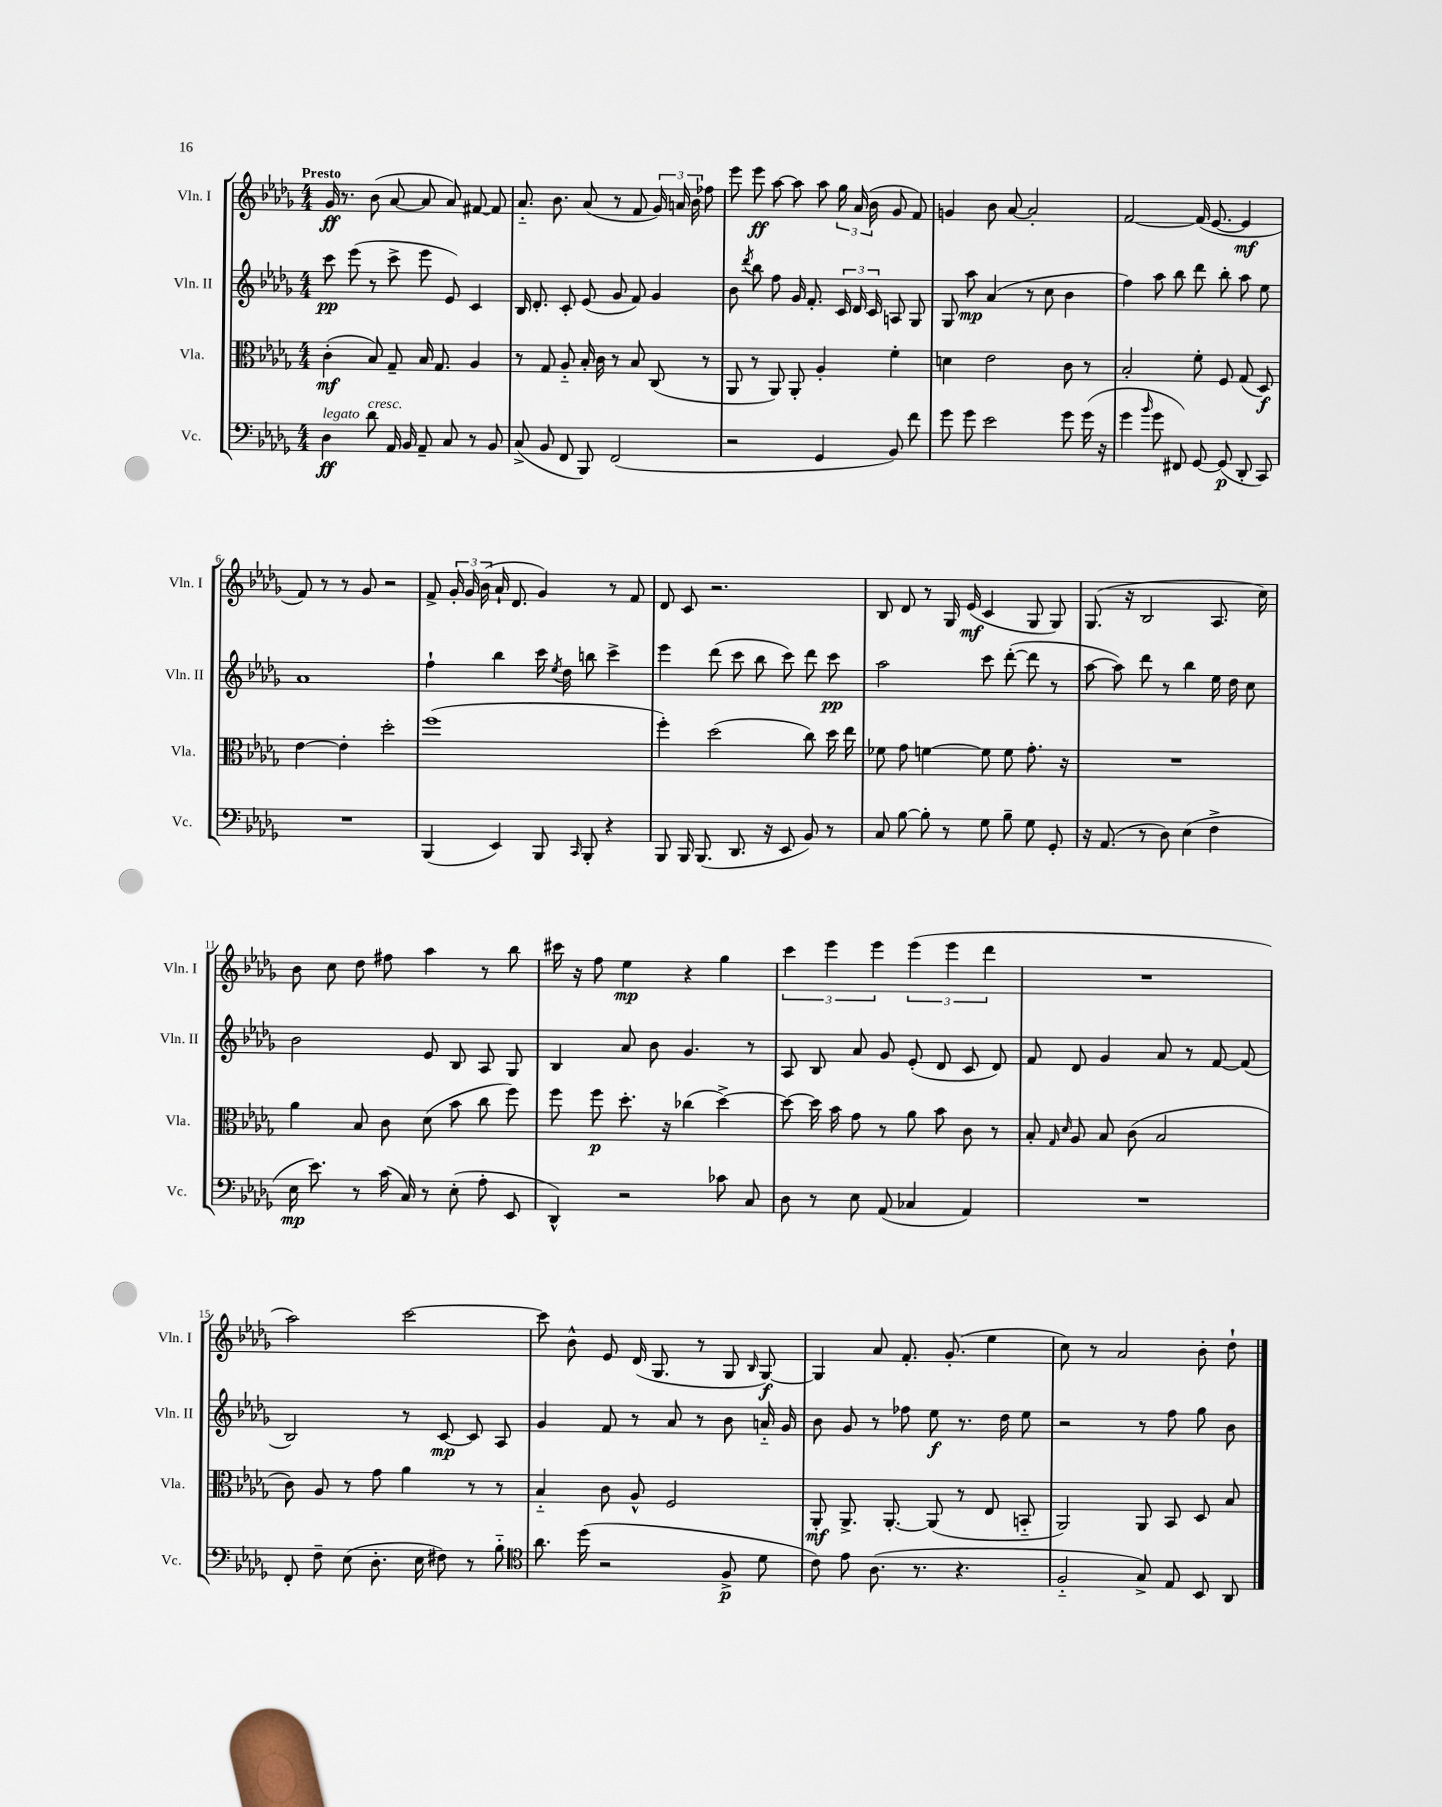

**kern	**kern	**kern	**kern
*staff4	*staff3	*staff2	*staff1
*clefF4	*clefC3	*clefG2	*clefG2
*k[b-e-a-d-g-]	*k[b-e-a-d-g-]	*k[b-e-a-d-g-]	*k[b-e-a-d-g-]
*M4/4	*M4/4	*M4/4	*M4/4
4D-\	(4c'\	8ccc\	16g-/
.	.	.	8.r
.	.	(8eee-\	.
8d-\	8B-/)	8r	(8b-\
16AA-/	8G-~/	8ccc^\	[8a-/
16BB-/	.	.	.
8AA-~/	16B-/	8eee-\	8a-/]
.	8.G-/	.	.
8C/	.	8e-/)	8a-/)
8r	4A-/	4c/	[8f#/
8BB-/	.	.	8f#/]
=	=	=	=
(8C^/	8r	16B-/	8.a-'~/
.	.	8.d-'/	.
8BB-/	8G-/	.	.
.	.	.	8.b-\
8FF/	8A-'~/	8c'/	.
8BBB-/)	16B-'/	(8e-/	(8a-/
.	16c\	.	.
(2FF/	8r	8g-/	8r
.	8B-/	8f/)	8f/
.	(8C/	4g-/	24g-/)
.	.	.	24a/
.	.	.	24b-\
.	8r	.	8ff-\
=	=	=	=
2r	8AA-/	8b-\	8eee-\
.	.	8qddd-/	.
.	8r	8bb-\	8eee-\
.	8AA-/)	8ff\	[8aa-\
.	8AA-'/	16g-/	8aa-\]
.	.	8.f'/	.
4GG-/	4A-'/	.	8aa-\
.	.	24c/	24gg-\
.	.	24d-/	(24a-/
.	.	24c/	24b-\
8BB-/)	4f'\	8A/	8g-/
8f\	.	8G-/	8f/)
=	=	=	=
8g-\	4d\	8G-/	4g/
8g-\	.	8aa-\	.
2e-\	2e-\	(4a-/	8b-\
.	.	.	[8a-/
.	.	8r	2a-'/]
.	.	8cc\	.
8g-\	8c\	4b-\	.
(16g-\	8r	.	.
16r	.	.	.
=	=	=	=
4g-\	2B-'/	4ff\)	[2f/
16qqb-/	.	.	.
8g-\	.	8aa-\	.
8FF#/)	.	8bb-\	.
[8GG-/	8f'\	8ddd-\	(16f/]
.	.	.	[8.e-/
(8GG-/]	8F/	8bb-'\	.
8DD-'/	(8G-/	8aa-\	4e-/]
8CC/)	8D-/)	8ee-\	.
=	=	=	=
1r	[4e-\	1a-	8f/)
.	.	.	8r
.	4e-'\]	.	8r
.	.	.	8g-/
.	2dd-'\	.	2r
=	=	=	=
(4BBB-/	(1ff	4ff`\	8f^/
.	.	.	24g-'/
.	.	.	24g-/
.	.	.	(24b-\
4EE-/)	.	4bb-\	16a-`/
.	.	.	8.d-/
8BBB-/	.	16ccc\	4g-/)
.	.	8qee-/	.
.	.	16dd-\	.
16qqCC/	.	.	.
8BBB-'/	.	8bb\	.
4r	.	4ccc^\	8r
.	.	.	8f/
=	=	=	=
8BBB-/	4ff'\)	4eee-\	8d-/
16BBB-/	.	.	8c/
(8.BBB-/	.	.	.
.	(2dd-\	(8ddd-\	2.r
8.DD-/	.	8ccc\	.
.	.	8bb-\	.
16r	.	.	.
8EE-/	.	8ccc\)	.
8BB-/)	8cc\)	8ddd-\	.
8r	16dd-\	8ccc\	.
.	16ee-\	.	.
=	=	=	=
8C/	8f-\	2aa-\	8B-/
[8B-\	8g-\	.	8d-/
8B-'\]	[4f\	.	8r
8r	.	.	16G-/
.	.	.	(16e-/
8G-\	8f\]	8ccc\	4c/
8B-~\	8f\	([8ddd-'\	.
8G-\	8.g-'\	8ddd-\]	8G-/
8GG-'/	.	8r	8G-/)
.	16r	.	.
=	=	=	=
16r	1r	[8aa-\	(8.G-/
(8.AA-/	.	.	.
.	.	8aa-\])	.
.	.	.	16r
8r	.	8ddd-\	2B-/
8D-\)	.	8r	.
(4E-\	.	4bb-\	.
4F^\	.	16ee-\	8.A-/
.	.	16dd-\	.
.	.	8cc\	.
.	.	.	16cc\)
=	=	=	=
16E-\	4a-\	2b-\	8b-\
8.e-\)	.	.	.
.	.	.	8cc\
8r	8B-/	.	8dd-\
(16c\	8c\	.	8ff#\
16C/)	.	.	.
8r	(8d-\	8e-/	4aa-\
(8E-'\	8b-\	8B-/	.
8A-'\	8cc\	8A-/	8r
8EE-/	8ff\)	8G-/	8bb-\
=	=	=	=
4DD-^^/)	8ff\	4B-/	16ccc#\
.	.	.	16r
.	8ff\	.	8ff\
2r	8.dd-'\	8a-/	4ee-\
.	.	8b-\	.
.	16r	.	.
.	(4cc-\	4.g-/	4r
8c-\	[4dd-^\)	.	4gg-\
8C/	.	8r	.
=	=	=	=
8D-\	8dd-\_	8A-/	6ccc\
8r	16dd-\]	8B-/	.
.	.	.	6eee-\
.	16b-\	.	.
8E-\	8g-\	8a-/	.
.	.	.	6eee-\
(8AA-/	8r	8g-/	.
4C-/	8a-\	(8e-'/	(6eee-\
.	8b-\	8d-/	.
.	.	.	6eee-\
4AA-/)	8c\	8c/	.
.	.	.	6ddd-\
.	8r	8d-/)	.
=	=	=	=
1r	8B-'/	8f/	1r
.	16qqG-/	.	.
.	16qqd-/	.	.
.	8A-/	8d-/	.
.	8B-/	4g-/	.
.	(8c\	.	.
.	2B-/	8a-/	.
.	.	8r	.
.	.	[8f/	.
.	.	(8f/]	.
=	=	=	=
8FF'/	8c\)	2B-/)	2aa-\)
8F~\	8A-/	.	.
(8E-\	8r	.	.
8.D-'\	8g-\	.	.
.	4a-\	8r	[2ccc\
16E-\	.	.	.
8F#\)	.	[8c/	.
8r	8r	8c/]	.
8B-'~\	8r	8A-/	.
=	=	=	=
*clefC4	*	*	*
8.a-\	4B-'~/	4g-/	8ccc\]
.	.	.	8b-^^\
(16dd-\	.	.	.
2r	8c\	8f/	8e-/
.	8A-^^/	8r	(16d-/
.	.	.	8.G-/
.	2F/	8a-/	.
.	.	8r	8r
8F^/	.	8b-\	8G-/
.	.	.	16qqB-/
8d-\	.	16a'~/	[8G-/)
.	.	16g-/	.
=	=	=	=
8c\)	8AA-'/	8b-\	4G-/]
8e-\	8.AA-^/	8g-/	.
(8.A-\	.	8r	8a-/
.	[8.AA-'/	.	.
.	.	8ff-\	8.f'/
8.r	.	.	.
.	(8AA-/]	8ee-\	.
.	.	.	(8.g-'/
4.r	8r	8.r	.
.	8E-/	.	4ee-\
.	.	16dd-\	.
.	8BB'~/	8ee-\	.
=	=	=	=
2F'~/	2AA-/)	2r	8cc\)
.	.	.	8r
.	.	.	2a-/
8G-^/)	8AA-/	8r	.
8E-/	8BB-/	8ff\	.
8BB-/	8D-/	8gg-\	8b-'\
8AA-/	8B-/	8b-\	8dd-`\
==	==	==	==
*-	*-	*-	*-
